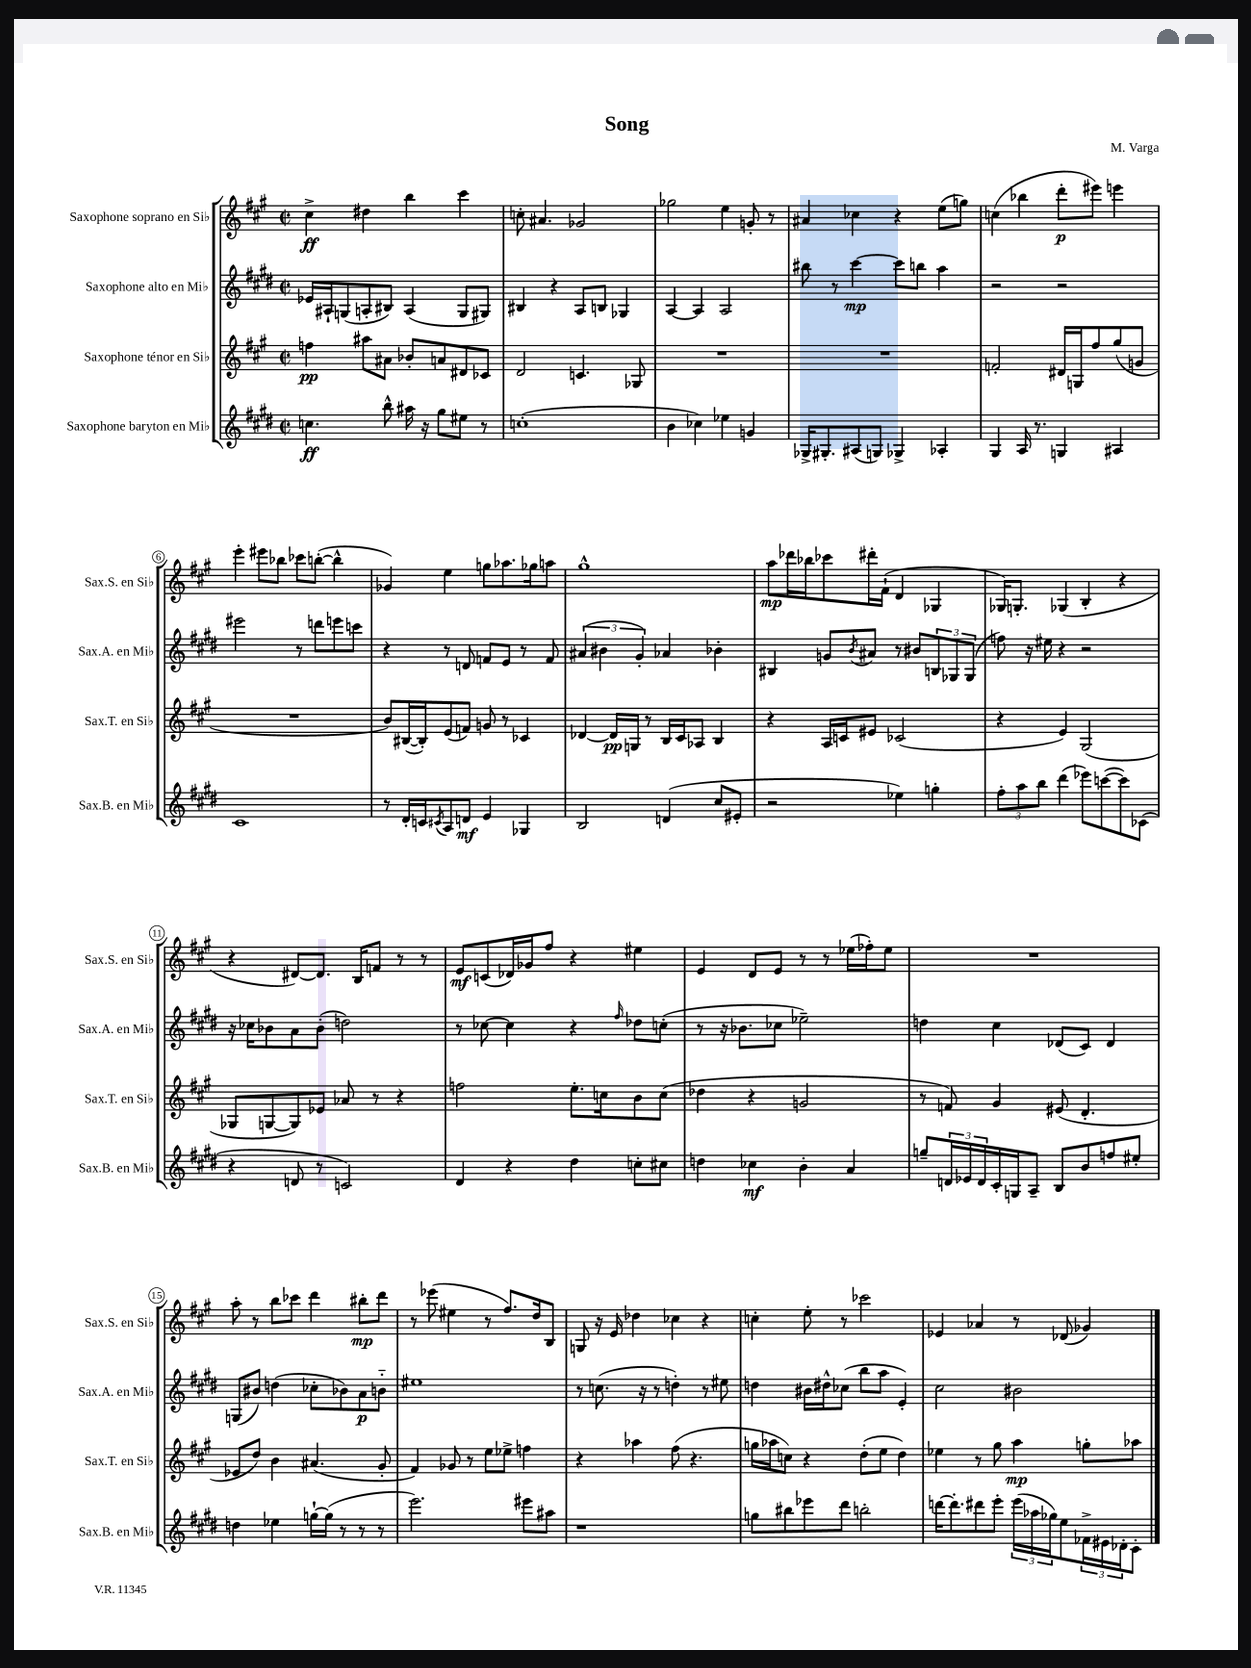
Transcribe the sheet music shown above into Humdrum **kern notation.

**kern	**kern	**kern	**kern
*staff4	*staff3	*staff2	*staff1
*clefG2	*clefG2	*clefG2	*clefG2
*k[f#c#g#d#]	*k[f#c#g#]	*k[f#c#g#d#]	*k[f#c#g#]
*M2/2	*M2/2	*M2/2	*M2/2
*met(c|)	*met(c|)	*met(c|)	*met(c|)
4.cc	4ff	16e-	4cc#^
.	.	16A#`	.
.	.	(8G	.
.	8aa#	8A'	4dd#
8bb^^	8a#	8B#)	.
16aa#	8b-'	(4A	4bb
16r	.	.	.
8gg#	8a	.	.
8ee#	8d#	8G	4ccc#
8r	8c-	8G#)	.
=	=	=	=
(1cc'	2d	4B#	8cc'
.	.	.	4.a#
.	.	4r	.
.	4.c	8A	2g-
.	.	8B	.
.	.	4G-	.
.	8G-	.	.
=	=	=	=
4b	1r	[4A	2gg-
4cc-)	.	4A]	.
4ee-	.	2A	4ee
4g	.	.	8g'
.	.	.	8r
=	=	=	=
16G-^	1r	8bb#	4a#
8.G#'	.	.	.
.	.	8r	.
(8A#	.	[4ccc#	4cc-
8G)	.	.	.
4G-^	.	8ccc#]	4r
.	.	8bb	.
4A-'	.	4aa	(8ee
.	.	.	8gg)
=	=	=	=
4G#	2f'	2r	(4cc
16A	.	.	4bb-
8.r	.	.	.
4G	16d#	2r	8ddd'
.	16G	.	.
.	8ff#	.	8eee#)
4A#	(8gg#	.	4eee
.	8g	.	.
=	=	=	=
1c#	1r	2eee#	4eee'
.	.	.	8eee#
.	.	.	8bb-
.	.	8r	8ccc-
.	.	8ddd	([8bb'
.	.	8eee	4bb^^]
.	.	8ccc	.
=	=	=	=
8r	8b)	4r	4g-)
16d#'	([16B#	.	.
16c	16B#'])	.	.
8qc#	.	.	.
8A	(8e	8r	4ee
8d	8f)	8d	.
4e	8g	8f	8gg
.	8r	8e	8.aa-
4G-	4c-	8r	.
.	.	.	16gg-
.	.	8f	8aa
=	=	=	=
2B	[4d-	(6a#	1gg#^^
.	.	6b#	.
.	16d-]	.	.
.	16G	.	.
.	.	6g#')	.
.	8r	.	.
(4d	16B	4a-	.
.	16c#	.	.
.	8A-	.	.
8cc#	4B	4b-'	.
8e#'	.	.	.
=	=	=	=
2r	4r	4B#	8aa
.	.	.	16ddd-
.	.	.	16bb-
.	16A	8g	8ccc-
.	16c	.	.
.	.	8qb	.
.	8e#	8a#	16ddd#'
.	.	.	(16f#`
4ee-)	(2c-	8r	4d
.	.	8b#	.
4gg'	.	12B	4G-
.	.	12G-	.
.	.	(12G-	.
=	=	=	=
12ff#'	4r	8ff)	16G-)
.	.	.	8.G'
12aa	.	.	.
.	.	16r	.
12bb	.	.	.
.	.	16ee#	.
(4ddd#	4e)	4r	(4G-
8eee-)	(2G#	2r	4B'
([8ccc	.	.	.
8ccc])	.	.	4r
(8c-	.	.	.
=	=	=	=
4r	8G-	16r	4r
.	.	16cc-	.
.	[8G	8b-	.
8d	8G])	8a	[8d#)
8r	8e-	(8b-'	8.d#]
2c)	8a-	2dd)	.
.	.	.	16B
.	8r	.	8f
.	4r	.	8r
.	.	.	8r
=	=	=	=
4d#	2ff	8r	8e
.	.	[8cc-	(8c
4r	.	4cc-]	16d-)
.	.	.	16g-
.	.	.	8ff#
4dd#	8.ee'	4r	4r
.	16cc	.	.
.	.	16qqff#	.
8cc'	8b	8dd-	4ee#
8cc#	(8cc	(8cc'	.
=	=	=	=
4dd	4dd-	8r	4e
.	.	16r	.
.	.	8.b-	.
4cc-	4r	.	8d
.	.	8cc-	8e
4b'	2g	2ee-~)	8r
.	.	.	8r
4a	.	.	(16ee-
.	.	.	16ff-')
.	.	.	8ee-
=	=	=	=
8gg~	8r	4dd	1r
24d	8f)	.	.
24e-	.	.	.
24d	.	.	.
16c#'	4g#	4cc#	.
16G	.	.	.
8A~	.	.	.
8B	(8e#	(8d-	.
8b	4.d'	8c#)	.
8ff	.	4d-	.
8ee#'	.	.	.
=	=	=	=
4dd	8e-	(8G	8aa'
.	8dd)	8b#)	8r
4ee-	4b	(4dd	8bb
.	.	.	8ccc-
[16gg`	(4.a#	8cc-'	4ddd
(16gg]	.	.	.
8r	.	8b-)	.
8r	.	8a	8bb#'
8r	8g#'	8b'~	8ddd
=	=	=	=
2.eee)	4f#)	1ee#	8r
.	.	.	(8eee-
.	8g-	.	4ee#
.	8r	.	.
.	8ee	.	8r
.	8ee-^	.	8.ff#)
8eee#	4ff	.	.
.	.	.	16dd
8aa#	.	.	8B
=	=	=	=
1r	4r	8r	8G
.	.	(8.cc	16r
.	.	.	16e
.	4aa-	.	4dd-
.	.	16r	.
.	.	8r	.
.	(8ff#	4dd')	4cc-
.	4.r	.	.
.	.	8r	4r
.	.	8ee#	.
=	=	=	=
8gg	16gg	4dd	4cc'
.	16aa-	.	.
8bb#	8cc)	.	.
8eee-	4r	16b#	8ee'
.	.	16dd#^^	.
8ddd#	.	(8cc-	8r
2bb'	(8dd'	8bb	2ccc-
.	8ee	8aa	.
.	4dd)	4e')	.
=	=	=	=
[16ddd	4ee-	2cc#	4e-
8.ddd']	.	.	.
8ddd#	8r	.	4a-
8eee'	8gg#	.	.
(24eee	4aa	2b#	8r
24aa-	.	.	.
24gg-)	.	.	.
8ee	.	.	(8d-
24f-^	8gg'	.	4g-)
24e#	.	.	.
24d-'	.	.	.
8c#'	8aa-	.	.
==	==	==	==
*-	*-	*-	*-
